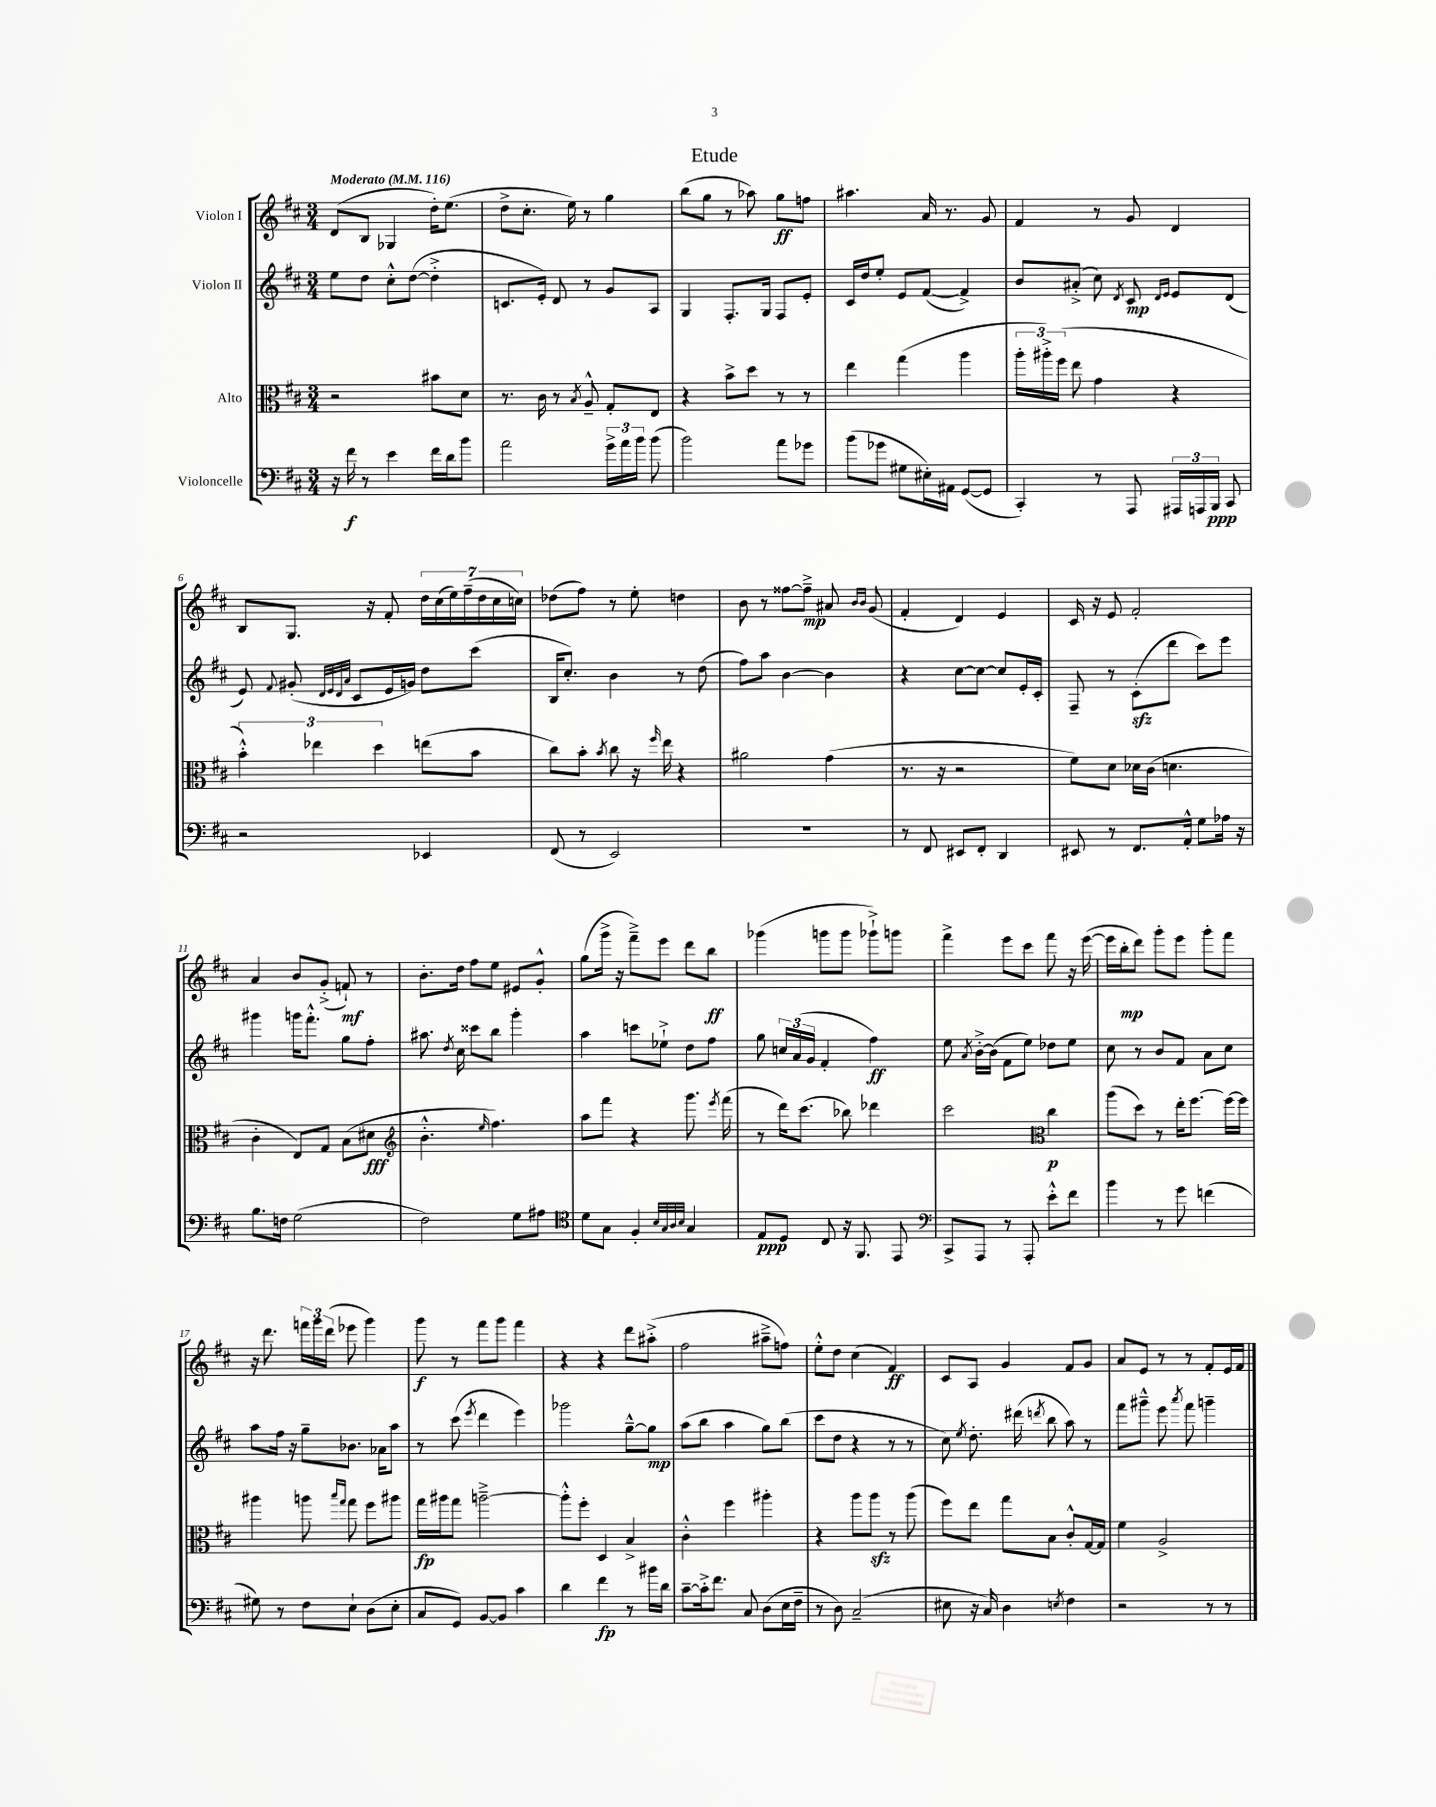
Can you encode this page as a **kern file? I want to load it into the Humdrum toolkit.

**kern	**kern	**kern	**kern
*staff4	*staff3	*staff2	*staff1
*clefF4	*clefC3	*clefG2	*clefG2
*k[f#c#]	*k[f#c#]	*k[f#c#]	*k[f#c#]
*M3/4	*M3/4	*M3/4	*M3/4
*MM116	*MM116	*MM116	*MM116
16r	2r	8ee	(8d
16f#	.	.	.
8r	.	8dd	8B
4e	.	8cc#'^^	4G-
.	.	([8dd	.
16f#	8b#	4dd'^]	16dd')
16d	.	.	(8.ee
8b	8d	.	.
=	=	=	=
2a	8.r	8.c	8dd^
.	.	.	8.cc#'
.	16c#	16e')	.
.	8r	8d	.
.	.	.	16ee)
.	8qB	.	.
.	8A~^^	8r	8r
24g^	8G'	8g	4gg
24a	.	.	.
24b	.	.	.
(8b	8E	8A	.
=	=	=	=
2b)	4r	4G	(8bb
.	.	.	8gg
.	8b^	8.F#'	8r
.	8dd	.	8aa-)
.	.	16G	.
8a	8r	8F#	8gg
8g-	8r	8e'	8ff
=	=	=	=
(8b	4ee	16c#	4.aa#
.	.	16dd	.
8g-	.	8ee'	.
8G#	(4gg	8e	.
16E#')	.	([8f#	16a
16AA#	.	.	8.r
([8GG	4aa	4f#^])	.
8GG]	.	.	8g
=	=	=	=
4CC#')	24aa'	8b	4f#
.	24aa#'^)	.	.
.	(24ff#	.	.
.	8ee	(8a#'^	.
8r	4g	8cc#)	8r
.	.	8qd	.
8AAA	.	8c#	8g
.	.	16qqd	.
.	.	16qqe	.
24AAA#	4r	8e	4d
24AAA	.	.	.
24BBB	.	.	.
8CC#	.	(8d	.
=	=	=	=
2r	6b'^^)	8e)	8B
.	.	8qqf#	.
.	.	(8g#'	8.G
.	6ee-	.	.
.	.	32qqd	.
.	.	32qqe	.
.	.	32qqd	.
.	.	32qqa	.
.	.	8c#	.
.	.	.	16r
.	6dd	.	.
.	.	16e	8f#'
.	.	16g)	.
4EE-	(8ee	8dd	28dd
.	.	.	(28cc#
.	.	.	28ee)
.	.	.	(28ff#~
.	8b	(8ccc#	.
.	.	.	28dd
.	.	.	28cc#
.	.	.	28cc)
=	=	=	=
(8FF#	8cc#)	16B	(8dd-
.	.	8.cc#')	.
8r	8b'	.	8ff#)
.	8qb	.	.
2EE)	8cc#	4b	8r
.	16r	.	8ee'
.	16qqff#	.	.
.	16ee	.	.
.	4r	8r	4dd
.	.	(8dd	.
=	=	=	=
2.r	2a#	8ff#)	8b
.	.	8aa	8r
.	.	[4b	[8ff##
.	.	.	8ff##~^]
.	(4g	4b]	8a#
.	.	.	16qqb
.	.	.	16qqb
.	.	.	(8g
=	=	=	=
8r	8.r	4r	4f#'
8FF#	.	.	.
.	16r	.	.
8EE#	2r	[8cc#	4d)
8FF#'	.	8cc#_	.
4DD	.	8cc#]	4e
.	.	16e'	.
.	.	16c#'	.
=	=	=	=
8EE#	8f#)	8F#~	16c#
.	.	.	16r
8r	8d	8r	8e
8.FF#	16d-	(8c#'	2f#'
.	(16c#	.	.
.	4.d	8ddd	.
16AA'^^	.	.	.
8G	.	8ccc#)	.
16A-	.	8eee	.
16r	.	.	.
=	=	=	=
8.B	4c#'	4ggg#	4a
16F	.	.	.
(2G	8E)	16ggg	8b
.	.	8.fff#'^^	.
.	8G	.	(8g'^
.	(8B	8gg	8f`)
.	8d#	8ff#'	8r
=	=	=	=
*	*clefG2	*	*
2F#)	4.b'^^	8.aa#	8.b'
.	.	8qdd	.
.	.	16cc#	16dd
.	.	8ccc##	8ff#
.	16qqee	.	.
.	4.ff#)	8bb	8ee
8G	.	4ggg'	8e#
8A#	.	.	8g'^^
=	=	=	=
*clefC4	*	*	*
8d	8aa	4aa	(8gg
8G	8fff#	.	16ggg^
.	.	.	16r
4F#'	4r	8ccc	8fff#~^)
.	.	8ee-`^	8eee
32qqB	.	.	.
32qqG	.	.	.
32qqA	.	.	.
32qqB	.	.	.
4G	8.ggg	8dd	8ddd
.	.	8ff#	8bb
.	8qeee	.	.
.	(16fff#	.	.
=	=	=	=
8E	8r	8gg	(4ggg-
8D	16ddd)	24cc	.
.	.	(24a	.
.	(8.ccc#	.	.
.	.	24g	.
8C#	.	4f#'	8ggg
16r	8bb-)	.	8ggg
8.FF#	.	.	.
.	4ddd-	4ff#)	8ggg-`^)
8EE	.	.	8ggg
=	=	=	=
*clefF4	*	*	*
8CC#^	2ccc#	8ee	4fff#^
.	.	8qa	.
8AAA	.	[16b'^	.
.	.	(16b]	.
8r	.	8f#	8eee
8AAA'	.	8ee)	8ccc#
*	*clefC3	*	*
8e'^^	4cc#	8dd-	8fff#
8f#	.	8ee	16r
.	.	.	([16eee
=	=	=	=
4b	(8aa	8cc#	16eee]
.	.	.	16bb'
.	8dd)	8r	8ddd)
8r	8r	8b	8ggg'
8g	16ee'	8f#	8eee
.	[8.ff#	.	.
(4f	.	8a	8ggg'
.	16ff#_	8cc#	8fff#
.	16ff#]	.	.
=	=	=	=
8G#)	4aa#	8aa	16r
.	.	.	8.ddd
8r	.	16ff#	.
.	.	16r	.
8F#	8aa	8gg~	24fff
.	.	.	24ggg
.	.	.	(24ddd
.	16qqbb	.	.
.	16qqgg	.	.
8E`	8gg	8.b-	8eee-
(8D	8ff#	.	4ggg)
.	.	16a-	.
8E'	8aa#	8aa	.
=	=	=	=
8C#	16gg	8r	8ggg
.	16aa#	.	.
8GG)	8gg	(8ccc#	8r
.	.	8qeee	.
[8BB	[2aa~^	4ddd	8fff#
8BB]	.	.	8ggg
4c#	.	4eee)	4fff#
=	=	=	=
4d	8aa'^^]	2ggg-	4r
.	8ff#'	.	.
4f#	4D	.	4r
8r	4B^	[8gg~^^	8ddd
16b#	.	8gg]	(8aa#'^
16d	.	.	.
=	=	=	=
[8c#~	4c#'^^	(8aa	2ff#
16c#'^]	.	8bb	.
8.f#	.	.	.
.	4ff#	4aa	.
8C#	.	.	.
(8D	4aa#'	8gg)	8aa#~^
16E	.	(8bb	8ff)
16F#~	.	.	.
=	=	=	=
8r	4r	8ccc#	8ee'^^
8D)	.	8dd	8dd
(2C#~	8aa	4r	(4cc#
.	8aa	.	.
.	8r	8r	4f#)
.	(8aa	8r	.
=	=	=	=
8E#	8ff#)	8cc#)	8c#
.	.	8qee	.
16r	8ee	8.dd'	8A
16C#)	.	.	.
4D	8gg	.	4g
.	.	(16ddd#	.
.	.	8qddd	.
.	8B	8bb	.
8qE	.	.	.
4F#	8c#'^^	8aa)	8f#
.	[16G	8r	8g
.	16G]	.	.
=	=	=	=
2r	4f#	8fff#	8a
.	.	8ggg#~^^	8e
.	2A^	8eee	8r
.	.	8qaaa	.
.	.	8fff#	8r
8r	.	4ggg~	8f#'
8r	.	.	16e
.	.	.	16f#
==	==	==	==
*-	*-	*-	*-
